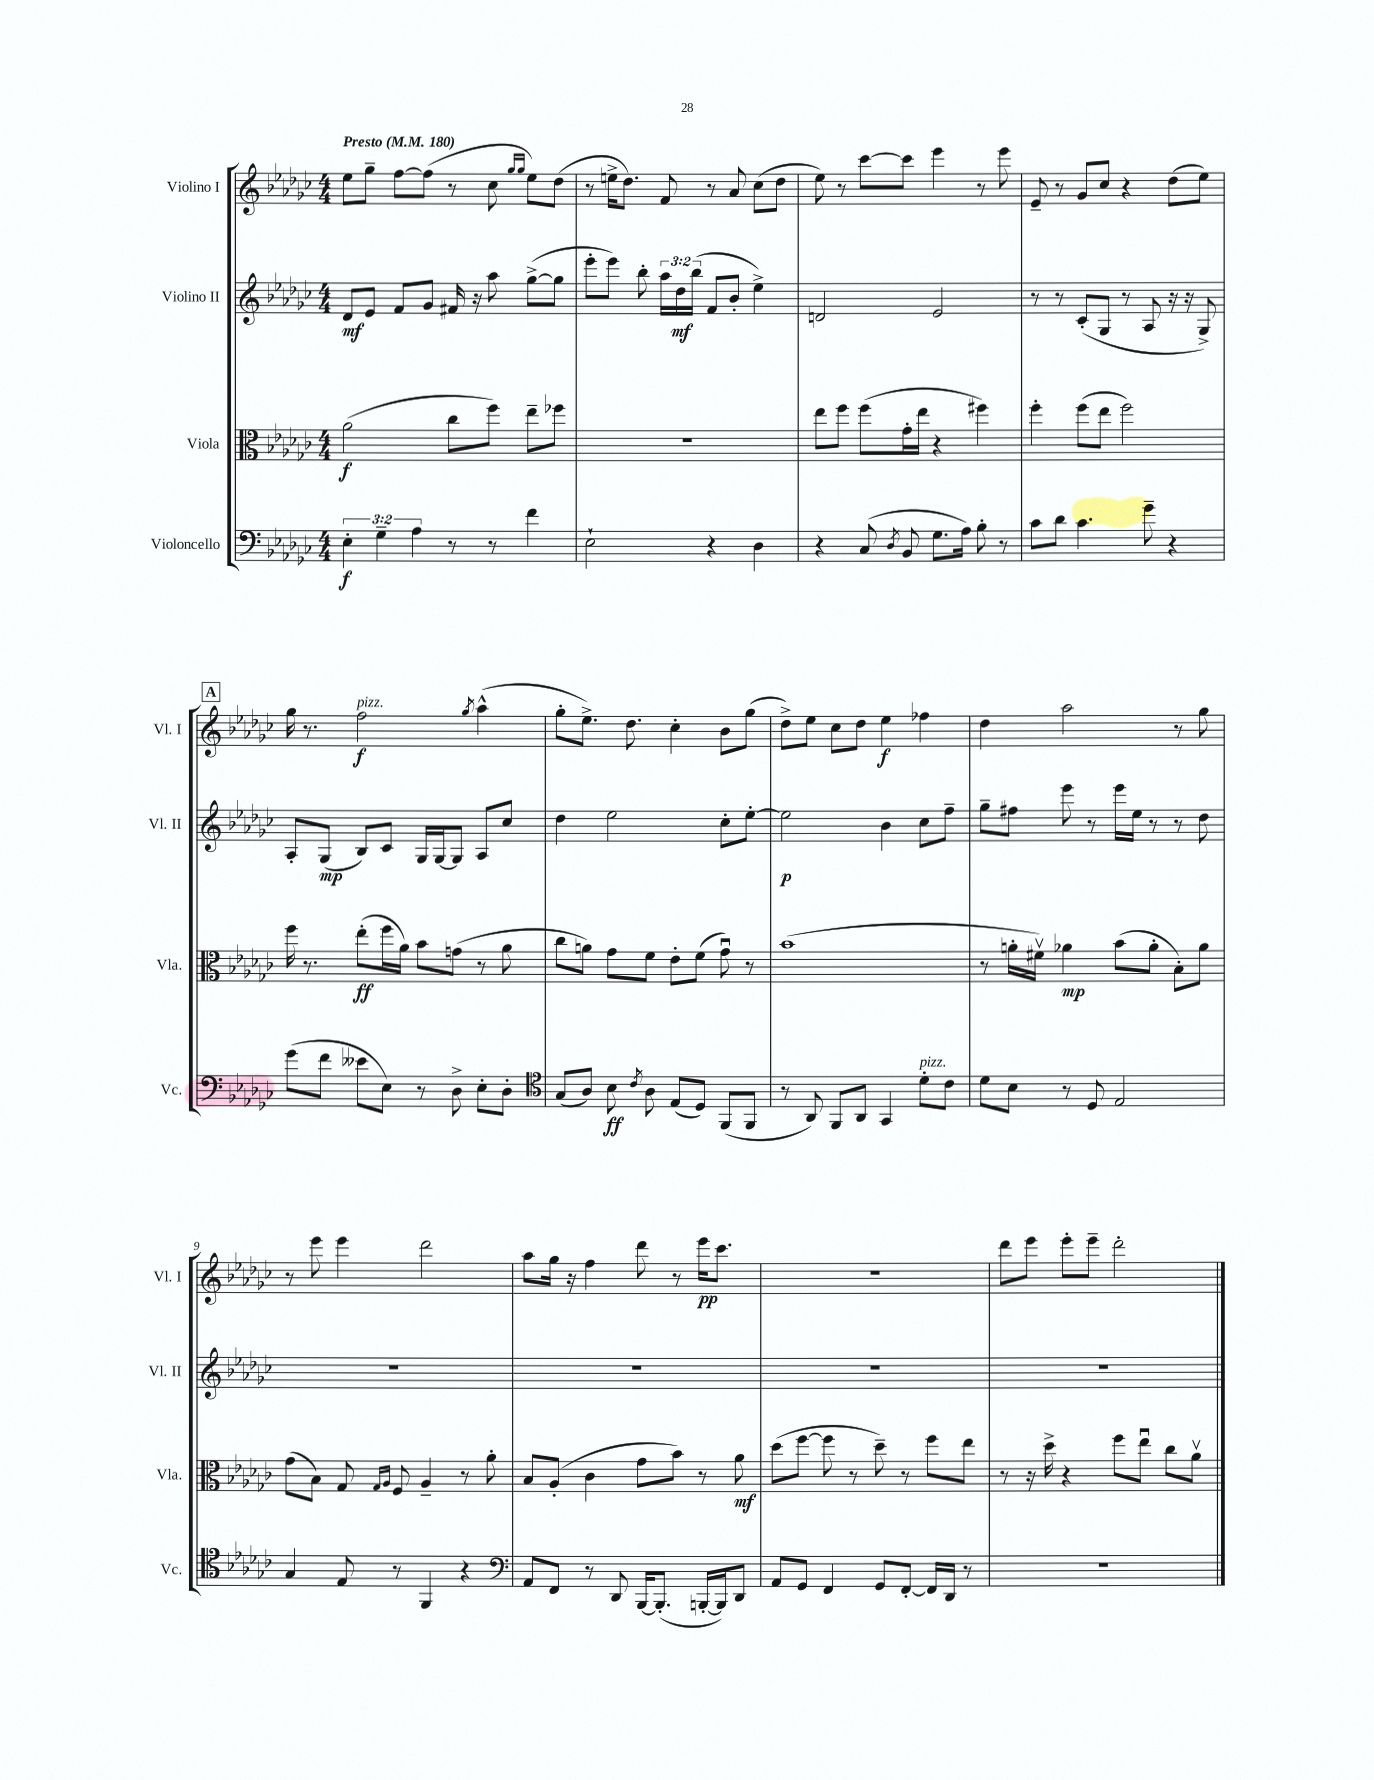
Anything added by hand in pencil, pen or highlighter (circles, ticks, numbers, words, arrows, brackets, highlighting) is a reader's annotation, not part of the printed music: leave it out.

**kern	**kern	**kern	**kern
*staff4	*staff3	*staff2	*staff1
*clefF4	*clefC3	*clefG2	*clefG2
*k[b-e-a-d-g-c-]	*k[b-e-a-d-g-c-]	*k[b-e-a-d-g-c-]	*k[b-e-a-d-g-c-]
*M4/4	*M4/4	*M4/4	*M4/4
*MM180	*MM180	*MM180	*MM180
6E-'\	(2a-\	8d-/L	8ee-\L
.	.	8e-/J	8gg-~\J
6G-~\	.	.	.
.	.	8f/L	[8ff\L
6A-\	.	.	.
.	.	8g-/J	(8ff\]J
8r	8cc-\L	16f#/	8r
.	.	16r	.
8r	8ff\J)	8aa-\	8cc-\
.	.	.	16qqgg-/LL
.	.	.	16qqgg-/JJ
4f\	8ee-~\L	([8gg-^\L	8ee-\L)
.	8ff-\J	8gg-\]J	(8dd-\J
=	=	=	=
2E-`\	1r	8eee-'\L	8r
.	.	8eee-\J)	16ee^\LK
.	.	.	8.dd-\J)
.	.	8bb-'\	.
.	.	24aa-\LL	8f/
.	.	24dd-\	.
.	.	(24bb-\JJ	.
4r	.	8f/L	8r
.	.	8b-'/J	8a-/
4D-\	.	4ee-^\)	(8cc-\L
.	.	.	8dd-\J
=	=	=	=
4r	8ee-\L	2d/	8ee-\)
.	8ff\J	.	8r
(8C-/	(8ff\L	.	[8ccc-\L
8qD-/	.	.	.
8BB-/	16g-'\L	.	8ccc-\]J
.	16ee-\JJ	.	.
8.G-\L	4r	2e-/	4eee-\
16A-\Jk)	.	.	.
8B-'\	4ff#\)	.	8r
8r	.	.	8eee-\
=	=	=	=
8c-\L	4ff'\	8r	8e-~/
8d-\J	.	8r	8r
4.c-\	(8ff\L	(8c-'/L	8g-/L
.	8ee-\J	8G-/J	8cc-/J
.	2ff\)	8r	4r
8g-~\	.	8A-/	.
4r	.	16r	(8dd-\L
.	.	16r	.
.	.	8G-^/)	8ee-\J)
=	=	=	=
(8g-\L	16ff\	8A-'/L	16gg-\
.	8.r	.	8.r
8f\J	.	(8G-/J	.
8e--\L	(8ee-'\L	8B-/L)	2ff\
8E-\J)	16ff\L	8c-/J	.
.	16a-\JJ)	.	.
8r	8b-\L	16G-/LL	.
.	.	[16G-/J	.
8D-^\	(8g\J	8G-/]J	.
.	.	.	8qgg-/
8E-'\L	8r	8A-/L	(4aa-^^\
8D-'\J	8a-\	8cc-/J	.
=	=	=	=
*clefC4	*	*	*
(8G-/L	8cc-\L	4dd-\	8gg-'\L
8A-/J)	8a\J)	.	8.ee-^\J)
8B-\	8g-\L	2ee-\	.
.	.	.	8.dd-\
8qc-/	.	.	.
8A-\	8f\J	.	.
(8E-/L	8e-'\L	.	4cc-'\
8D-/J)	(8f\J	.	.
(8FF/L	8g-u\)	8cc-'\L	8b-\L
8FF/J	8r	[8ee-'\J	(8gg-\J
=	=	=	=
8r	(1b-	2ee-\]	8dd-^\L)
8AA-/)	.	.	8ee-\J
8FF/L	.	.	8cc-\L
8AA-/J	.	.	8dd-\J
4GG-/	.	4b-\	4ee-\
8d-'\L	.	8cc-\L	4ff-\
8c-\J	.	8ff~\J	.
=	=	=	=
8d-\L	8r	8gg-~\L	4dd-\
8B-\J	16a'\LL	8ff#\J	.
.	16f#v\JJ)	.	.
8r	4a-\	8eee-\	2aa-\
8D-/	.	8r	.
2E-/	(8b-\L	16eee-\LL	.
.	.	16ee-\JJ	.
.	8a-'\J	8r	.
.	8B-'\L)	8r	8r
.	8a-\J	8dd-\	8gg-\
=	=	=	=
4G-/	(8g-\L	1r	8r
.	8B-\J)	.	8eee-\
8E-/	8G-/	.	4eee-\
.	16qqG-/LL	.	.
.	16qqA-/JJ	.	.
8r	8F/	.	.
4FF/	4A-~/	.	2ddd-\
4r	8r	.	.
.	8a-'\	.	.
=	=	=	=
*clefF4	*	*	*
8AA-/L	8B-/L	1r	8aa-\L
8FF/J	(8A-'/J	.	16gg-\Jk
.	.	.	16r
8r	4c-\	.	4ff\
8DD-/	.	.	.
[16BBB-/LK	8g-\L	.	8ddd-\
(8.BBB-'/]J	.	.	.
.	8b-\J)	.	8r
[16BBB'/LL	8r	.	16eee-\LK
16BBB/]J)	.	.	8.ccc-\J
8DD-/J	8a-\	.	.
=	=	=	=
8AA-/L	(8dd-\L	1r	1r
8GG-/J	[8ff\J	.	.
4FF/	8ff\]	.	.
.	8r	.	.
8GG-/L	8dd-~\)	.	.
[8FF'/J	8r	.	.
16FF/]LL	8ff\L	.	.
16DD-/JJ	.	.	.
8r	8ee-\J	.	.
=	=	=	=
1r	8r	1r	8ddd-\L
.	16r	.	8eee-\J
.	16dd-^\	.	.
.	4r	.	8eee-'\L
.	.	.	8eee-~\J
.	8ff\L	.	2ddd-'\
.	8ee-u\J	.	.
.	8cc-\L	.	.
.	8a-v\J	.	.
==	==	==	==
*-	*-	*-	*-
